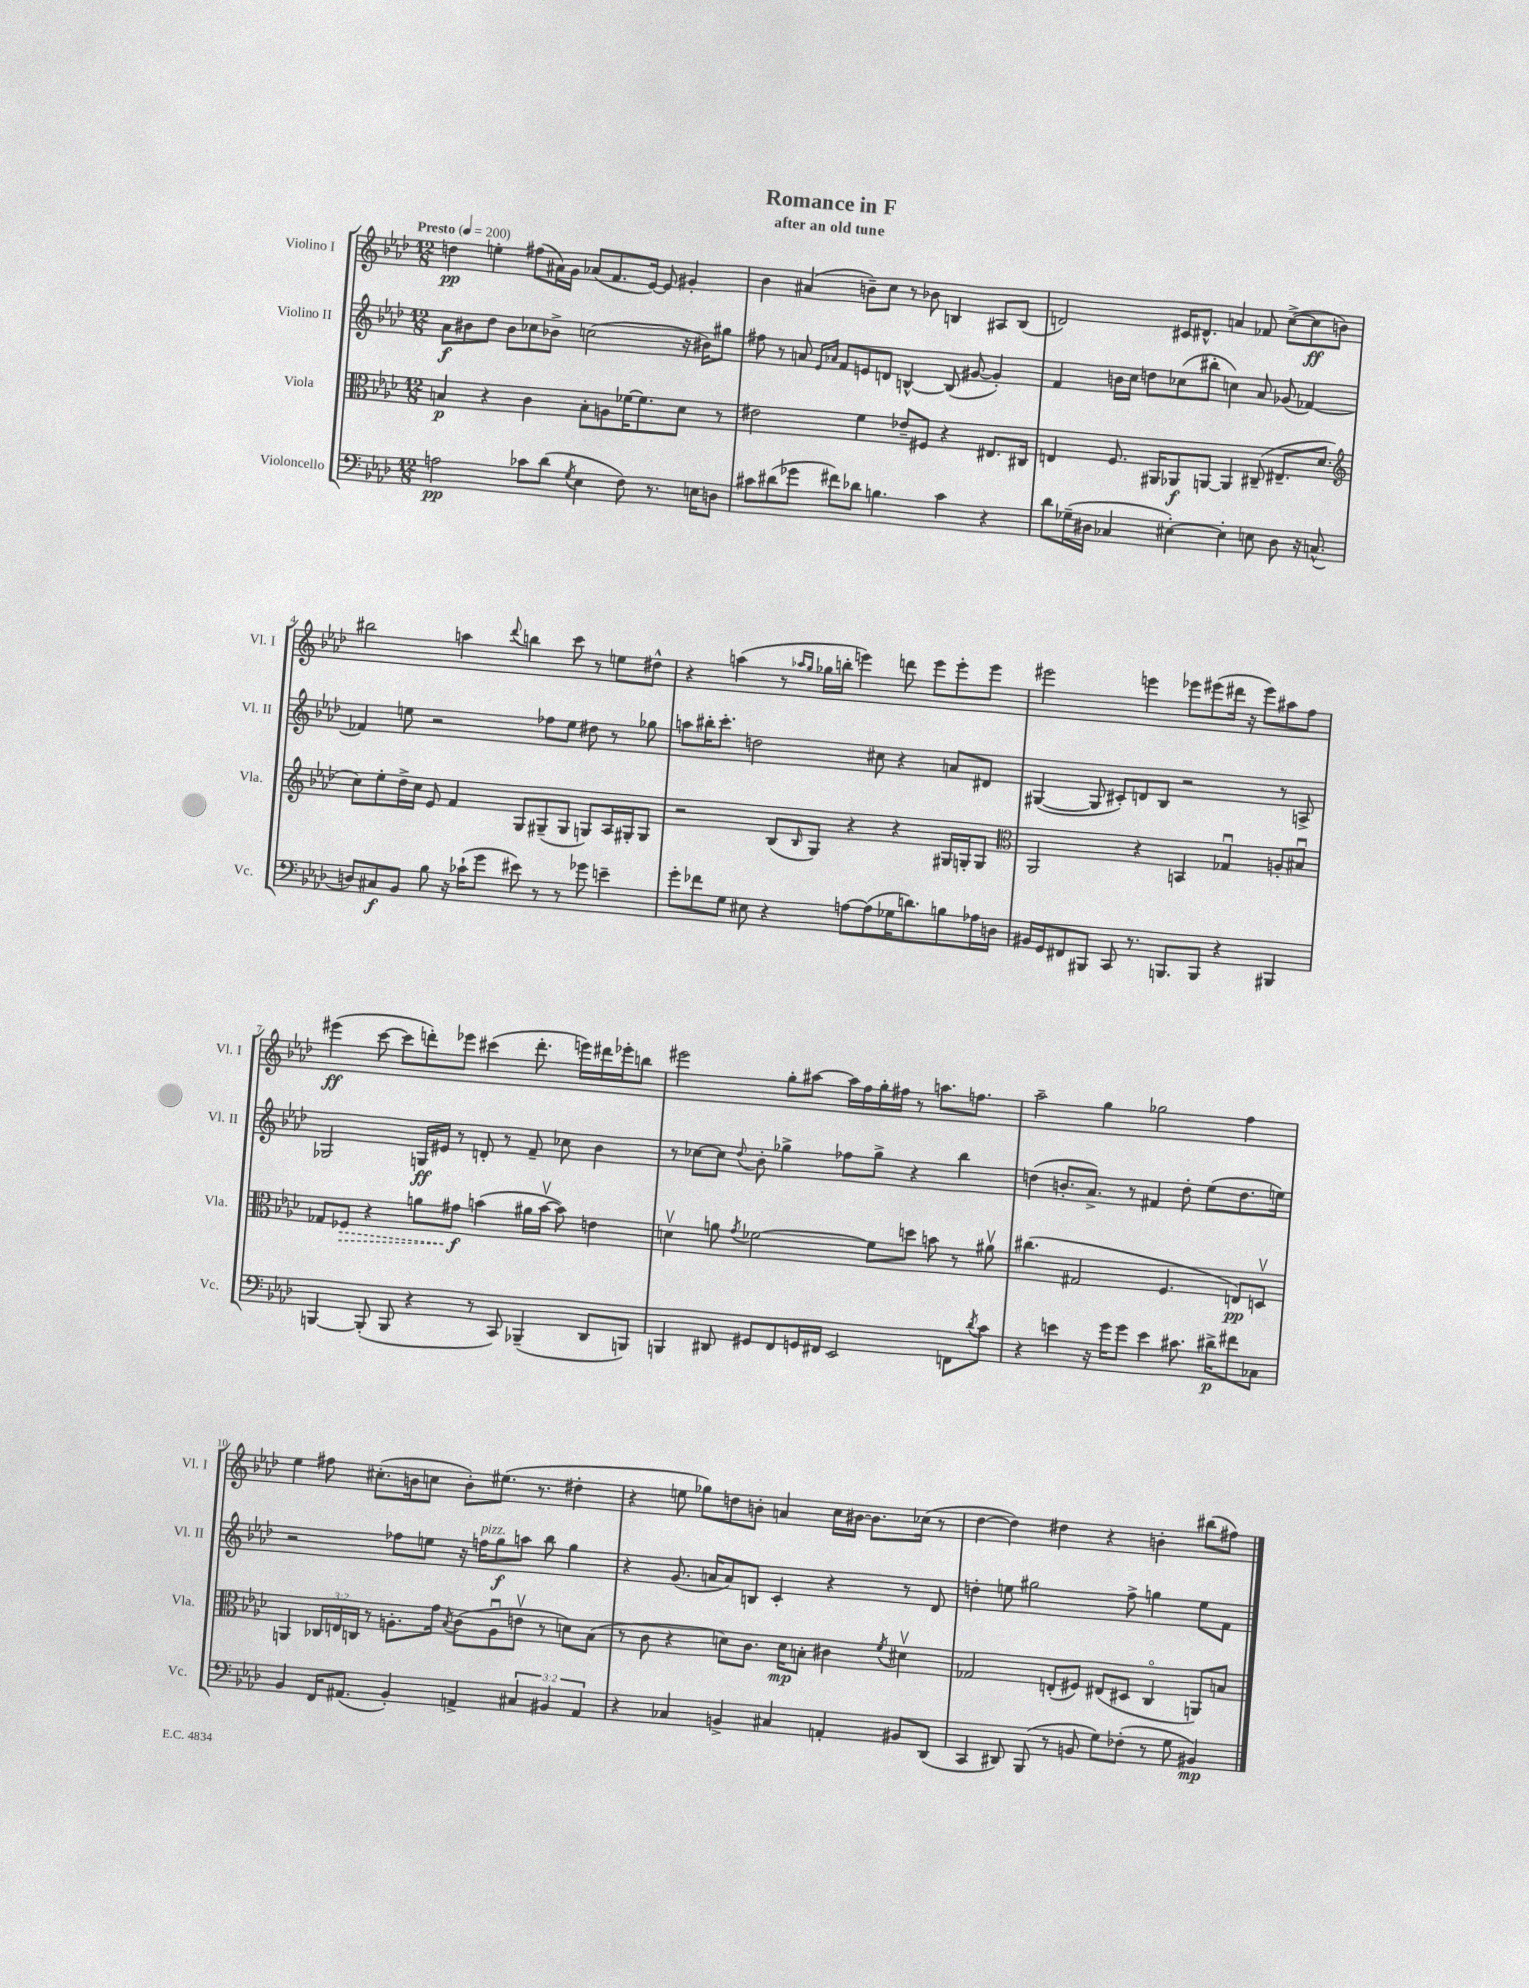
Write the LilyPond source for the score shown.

\header { title = "Romance in F" subtitle = "after an old tune" }
<<
\new StaffGroup <<
\new Staff = "s0" \with { instrumentName = "Violino I" shortInstrumentName = "Vl. I" } {
    \clef treble \key aes \major \numericTimeSignature \time 12/8 \tempo "Presto" 4 = 200
    d''4\pp e''4-. fis''8( ais'16) g'16 aes'8( f'8. ees'16~) ees'8 gis'4-. |
    bes'4 ais'4( b'8--) c''8 r8 bes'8 b4 ais8 b8( |
    d'2) cis'16 dis'8.-^ a'4 fes'8 c''8~->( c''8\ff b'8) |
    bis''2 a''4 \appoggiatura { des'''8 } b''4 c'''8 r8 e''8 dis''8-^ |
    r4 a''4( r8 \grace { aes''16 g''16 } ges''16 b''16-. e'''4) d'''8 e'''8 e'''8-. e'''8 |
    eis'''2 e'''4 ees'''8 eis'''8( dis'''16 r16 eis'''8) ais''8 f''8 |
    eis'''4\ff( c'''8~ c'''8 d'''8-.) ees'''8 cis'''4( d'''8.-. e'''16) dis'''16 ees'''16-. b''8 |
    eis'''2 g''8-. ais''8~ ais''16 f''16 g''16-. fis''16 r8 a''8. f''8. |
    aes''2-- g''4 ges''2 f''4 |
    ees''4 fis''8 cis''8.-.( b'16 c''8 b'8-.) eis''8.( r8. dis''4-. |
    r4 e''8 ges''8) d''8 b'8-. a'4 c''16 bis'16~ bis'8. ces''16( r8 |
    des''4~ des''4) dis''4 r4 b'4-. bis''8( fis''8) \bar "|." |
}
\new Staff = "s1" \with { instrumentName = "Violino II" shortInstrumentName = "Vl. II" } {
    \clef treble \key aes \major \numericTimeSignature \time 12/8
    aes'8\f bis'8 des''8 bis'8 ces''8 bes'8-> c''2( r16 bis'16) gis''8 |
    fis''8 r8 a'8 \grace { ees'16 aes'16 } f'8 e'8 d'8 b4~-^ b8( gis'8~ gis'4-.) |
    f'4 b'16 c''16 d''8 ces''8( bis''8-. c''4) aes'8 ges'8( fes'4~) |
    fes'4 e''8 r2 fes''8 e''8 dis''8 r8 ges''8 |
    a''8 bis''16-. c'''8.-. d''2 cis''8 r4 a'8 dis'8 |
    gis4~( gis8 cis'8-.) d'8 bes8 r2 r8 a8-> |
    ges2 g16\ff eis'16 r8 d'8-. r8 f'8-- ces''8 bes'4 |
    r8 ces''8~ ces''8 \appoggiatura { des''8 } bes'8-. ges''4-> fes''8 ges''8-> r4 bes''4 |
    d''4( b'8.-. aes'8.->) r8 fis'4 d''8-. ees''8( d''8. e''16) |
    r2 fes''8 e''8 r16 f''16^\markup { \italic "pizz." } g''8\f a''8 bes''8 g''4 |
    r4 g'8.( a'16 a'8) b8 c'4-. r4 r8 des'8 |
    d''4-. e''8 gis''2 f''8-> g''4 e''8 f'8 \bar "|." |
}
\new Staff = "s2" \with { instrumentName = "Viola" shortInstrumentName = "Vla." } {
    \clef alto \key aes \major \numericTimeSignature \time 12/8 \override Staff.TupletNumber.text = #tuplet-number::calc-fraction-text
    b4\p r4 c'4 b8-. a8 fes'16~ fes'8. des'8 r8 |
    eis'2 f'4 ees'8-- fis8 r4 eis8. cis16 |
    e4 f8. ais,16 aes,8\f a,8~ a,4 cis8--( eis8.-- des'8. |
    \clef treble c''8) ees''8-. des''16-> c''16 ees'8 f'4 g8 gis8--( gis8 g8) aes16 gis16-. gis8 |
    r2 bes8( \grace { bes16 } g8) r4 r4 gis16 g16-. g8 |
    \clef alto aes,2 r4 b,4 ges4\downbow a8-. bis8\downbow |
    ges8 \once \override Hairpin.style = #'dashed-line fes8\> r4 a'8 gis'8\f\! b'4( ais'16 b'16~\upbow b'8) e'4 |
    d'4\upbow a'8 \acciaccatura { g'8 } fes'2~ fes'8 d''8 b'8 r8 ais'8\upbow |
    cis''4.( gis2 f4. e8\pp) d8\upbow |
    a,4 \tuplet 3/2 { ces16 e16 c16 } r8 a8.-. g'16 \acciaccatura { bes8 } c'8( a8\downbow e'8\upbow r8 d'8) bes8( |
    r8 c'8 r4 d'8) c'8. d'16\mp b8-. cis'4 \acciaccatura { f'8 } dis'4\upbow |
    ges2 e8-.( fis8) eis8( dis8 c4\flageolet a,8) b8 \bar "|." |
}
\new Staff = "s3" \with { instrumentName = "Violoncello" shortInstrumentName = "Vc." } {
    \clef bass \key aes \major \numericTimeSignature \time 12/8 \override Staff.TupletNumber.text = #tuplet-number::calc-fraction-text
    a2\pp ces'8 des'8( \acciaccatura { g8 } ees4 f8) r8. e16 d8 |
    cis'8 dis'8( ges'8 fis'8) des'8 b4. cis'4 r4 |
    des'8 ges16--( dis16 ces4 eis4~-.) eis4-. e8 dis8 r16 c8.-^( |
    d8) cis8\f bes,8 bes8 r16 ces'16-!( g'8 eis'8) r8 r8 ges'8 e'4-- |
    g'8-. fes'8 g8 eis8 r4 a8~ a8( ges16 d'8.) b8 aes16 d16 |
    bis,16 g,16 fis,8 bis,,8 c,8 r8. b,,8. b,,8 r4 bis,,4 |
    b,,4~ b,,8-.( b,,8 r4 r8 c,8) bes,,4--( des,8 b,,8) |
    b,,4 dis,8 gis,8 f,8 g,16 fis,16 ees,2 f,8 \acciaccatura { des'8 } c'8 |
    r4 e'4 r16 g'16 g'8 e'4 cis'8. dis'16->\p fis'8 ces8 |
    bes,4 f,16 ais,8.( bes,4-.) a,4-> \tuplet 3/2 { cis4 bis,4 a,4 } |
    r4 ces4 b,4-> cis4 a,4-. bis,8 des,8( |
    c,4 dis,8) bes,,8( r8 b,8 g8) fes8-.( r8 g8 bis,4\mp) \bar "|." |
}
>>
>>
